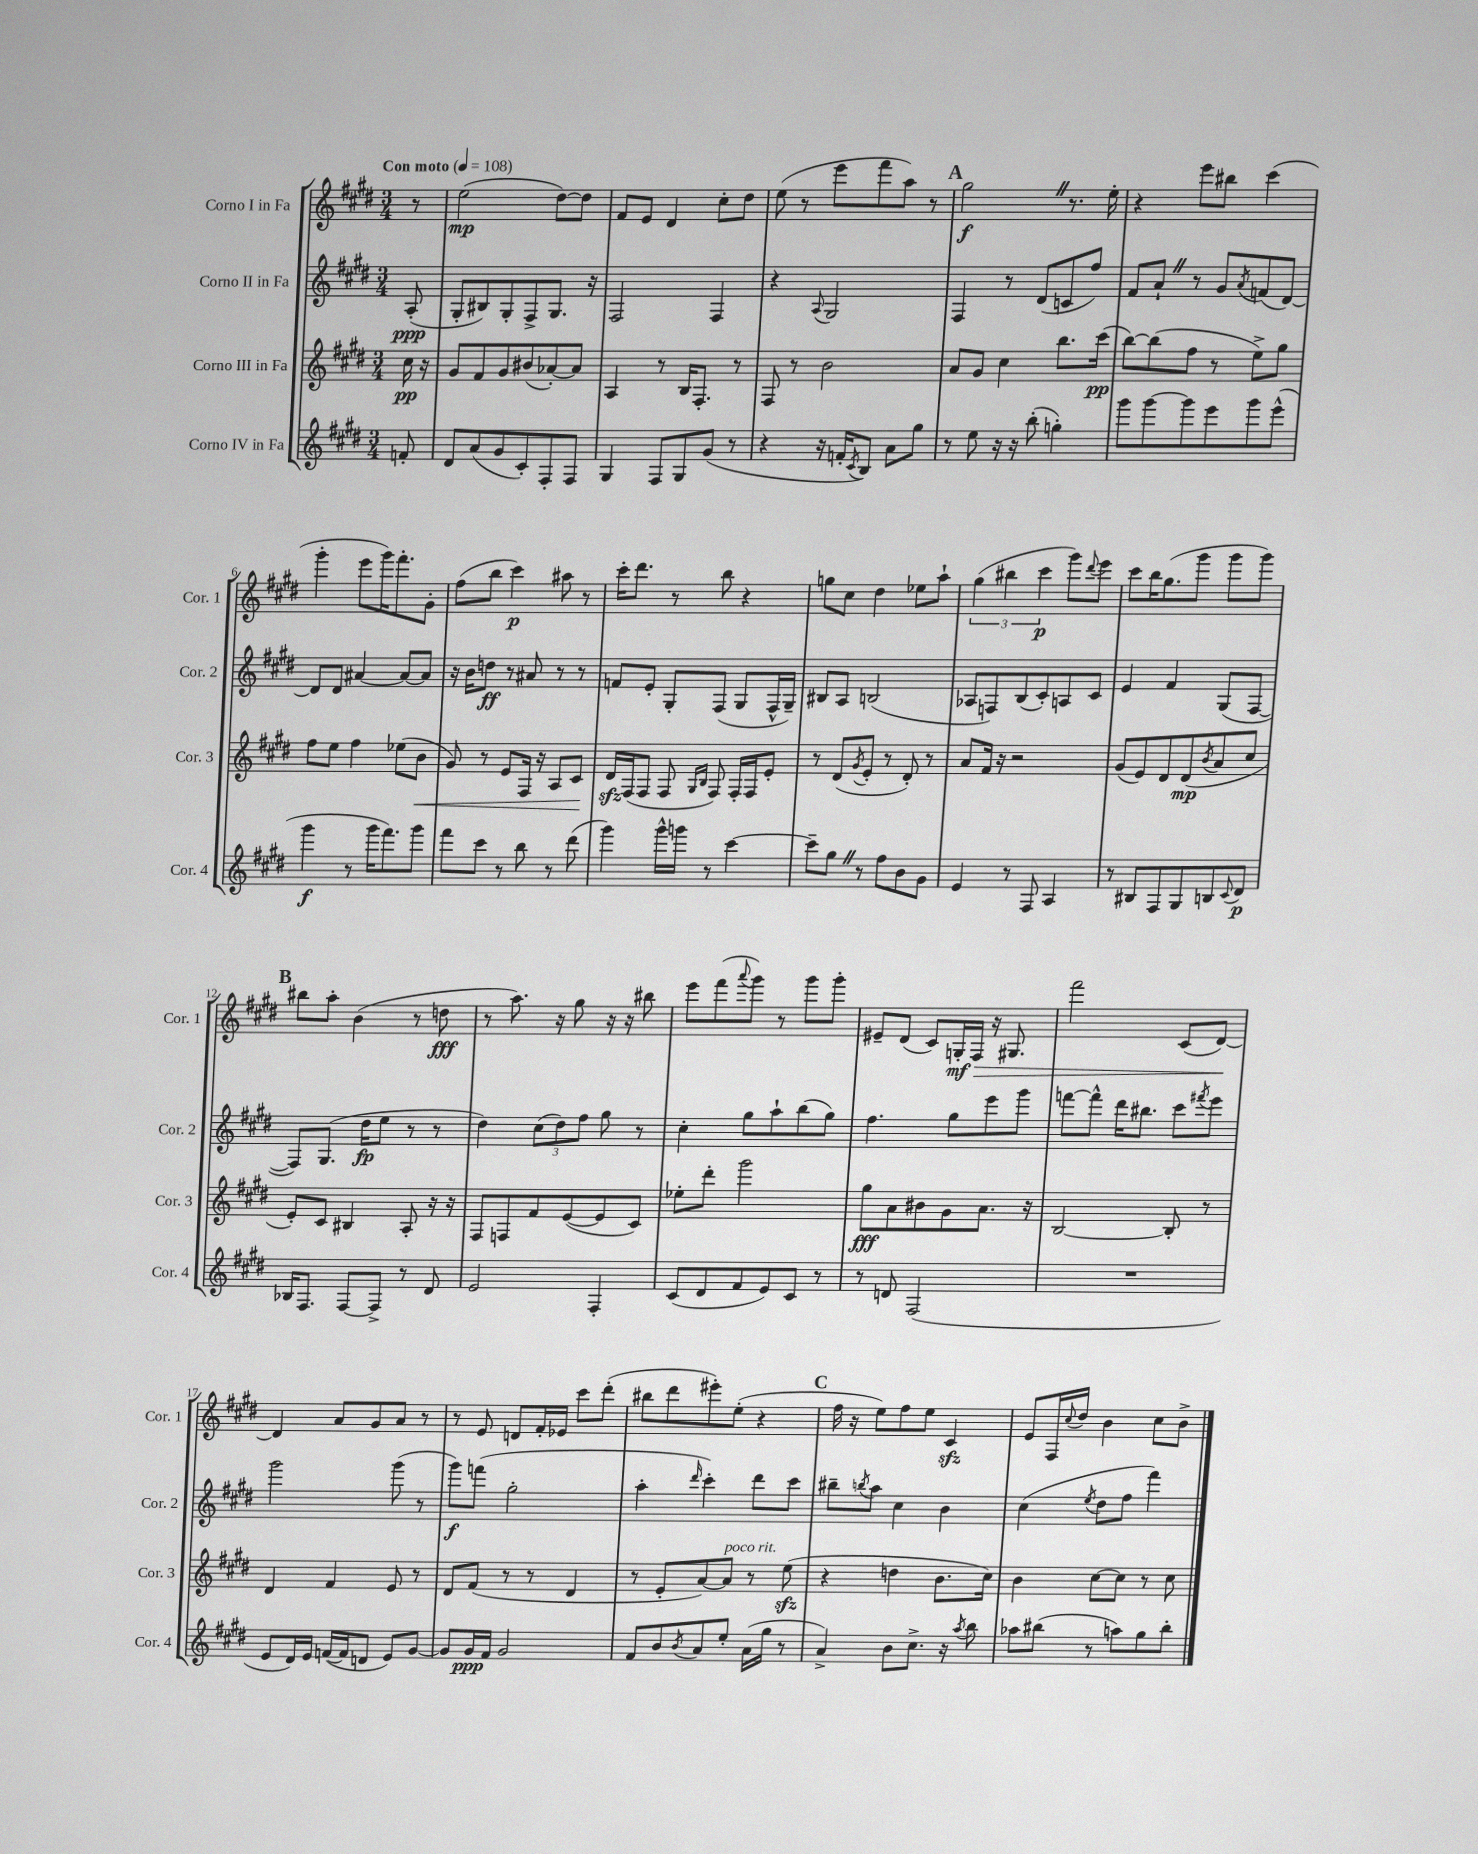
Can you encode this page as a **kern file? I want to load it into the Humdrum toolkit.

**kern	**dynam	**kern	**dynam	**kern	**dynam	**kern	**dynam
*part4	*part4	*part3	*part3	*part2	*part2	*part1	*part1
*staff4	*staff4	*staff3	*staff3	*staff2	*staff2	*staff1	*staff1
*I"Corno IV in Fa	*	*I"Corno III in Fa	*	*I"Corno II in Fa	*	*I"Corno I in Fa	*
*I'Cor. 4	*	*I'Cor. 3	*	*I'Cor. 2	*	*I'Cor. 1	*
*clefG2	*	*clefG2	*	*clefG2	*	*clefG2	*
*k[f#c#g#d#]	*	*k[f#c#g#d#]	*	*k[f#c#g#d#]	*	*k[f#c#g#d#]	*
*M3/4	*	*M3/4	*	*M3/4	*	*M3/4	*
*MM108	*	*MM108	*	*MM108	*	*MM108	*
=	=	=	=	=	=	=	=
!	!	!	!	!	!	!LO:TX:a:B:t=Con moto	!
8fn'/	.	16cc#\	pp	(8A'/	ppp	8r	.
.	.	16r	.	.	.	.	.
=1	=1	=1	=1	=1	=1	=1	=1
8d#/L	.	8g#/L	.	8G#'/L	.	(2ee\	mp
(8a/	.	8f#/	.	8B#X/)	.	.	.
8g#/	.	8g#/	.	8G#'/	.	.	.
8c#'/)	.	(8b#X/	.	8F#^/	.	.	.
8F#'/	.	[8a-X'/)	.	8.G#/J	.	[8dd#\L)	.
8F#/J	.	8a-/J]	.	.	.	8dd#\J]	.
.	.	.	.	16r	.	.	.
=2	=2	=2	=2	=2	=2	=2	=2
4G#/	.	4A/	.	2F#/	.	8f#/L	.
.	.	.	.	.	.	8e/J	.
8F#/L	.	8r	.	.	.	4d#/	.
8G#/	.	16B/KL	.	.	.	.	.
.	.	8.F#'/J	.	.	.	.	.
(8g#/J	.	.	.	4F#/	.	8cc#'\L	.
8r	.	8r	.	.	.	8dd#\J	.
=3	=3	=3	=3	=3	=3	=3	=3
4r	.	8F#/	.	4r	.	(8ee\	.
.	.	8r	.	.	.	8r	.
.	.	.	.	8qqA/	.	.	.
16r	.	2b\	.	2G#/	.	8eee\L	.
16fn'/KL	.	.	.	.	.	.	.
8qc#/	.	.	.	.	.	.	.
8B/J)	.	.	.	.	.	8fff#\	.
8a\L	.	.	.	.	.	8aa\J)	.
8gg#\J	.	.	.	.	.	8r	.
!!LO:REH:place=s1:t=A
=4	=4	=4	=4	=4	=4	=4	=4
8r	.	8a/L	.	4F#/	.	2gg#Z\	f
8ee\	.	8g#/J	.	.	.	.	.
16r	.	4cc#\	.	8r	.	.	.
16r	.	.	.	.	.	.	.
(8bb'\	.	.	.	(8d#/L	.	.	.
4ggn'\)	.	8.bb\L	.	8cn/	.	8.r	.
.	.	.	.	8ff#/J)	.	.	.
.	.	(16ccc#\Jk	pp	.	.	16ee'\	.
=5	=5	=5	=5	=5	=5	=5	=5
8ggg#\L	.	[8bb\L)	.	8f#/L	.	4r	.
[8ggg#\	.	(8bb\]	.	8a`Z/J	.	.	.
8ggg#\]	.	8ff#\J	.	8r	.	8eee\L	.
8eee\	.	8r	.	8g#/L	.	8bb#X\J	.
.	.	.	.	8qa/	.	.	.
8ggg#\	.	8ee^\L)	.	(8fn/	.	(4ccc#\	.
(8eee^^\J	.	8gg#\J	.	[8d#/J)	.	.	.
!!LO:LB:g=z
=6	=6	=6	=6	=6	=6	=6	=6
4ggg#\	f	8ff#\L	.	8d#/L]	.	4ggg#'\	.
.	.	8ee\J	.	8d#/J	.	.	.
8r	.	4ff#\	.	[4a#X/	.	8eee\L	.
16ggg#\KL	.	.	.	.	.	16ggg#\K)	.
8.fff#\)	.	.	.	.	.	8.fff#'\	.
.	.	(8ee-X\L	.	8a#/L_	.	.	.
!	!	!	!LO:HP:b	!	!	!	!
8ggg#\J	.	8b\J	<	8a#/J]	.	8g#'\J	.
=7	=7	=7	=7	=7	=7	=7	=7
8fff#\L	.	8g#/)	.	16r	.	(8ff#\L	.
.	.	.	.	16b\KL	.	.	.
8ccc#\J	.	8r	.	8ddn\J	ff	8bb\J	.
8r	.	8e/L	.	8r	.	4ccc#\)	p
8bb\	.	16F#/Jk	.	8a#X/	.	.	.
.	.	16r	.	.	.	.	.
8r	.	8A/L	.	8r	.	8aa#X\	.
(8ddd#\	.	8c#/J	.	8r	.	8r	.
.	.	.	[	.	.	.	.
=8	=8	=8	=8	=8	=8	=8	=8
4ggg#\)	.	16d#zz/LL	.	8fn/L	.	16ccc#'\KL	.
.	.	(16F#/J	.	.	.	8.ddd#\J	.
.	.	8F#/J	.	8e'/J	.	.	.
16ggg#^^\LL	.	8F#/	.	8G#'/L	.	8r	.
16gggn\JJ	.	.	.	.	.	.	.
.	.	16qqG#/LL	.	.	.	.	.
.	.	16qqB/JJ	.	.	.	.	.
8r	.	8F#/)	.	(8F#/J	.	8bb\	.
[4ccc#\	.	16F#'/LL	.	8G#/L	.	4r	.
.	.	16F#/J	.	.	.	.	.
.	.	8e'/J	.	16F#^^/L	.	.	.
.	.	.	.	16G#~/JJ)	.	.	.
=9	=9	=9	=9	=9	=9	=9	=9
8ccc#~\L]	.	8r	.	8B#X/L	.	8ggn\L	.
8gg#Z\J	.	(8d#/L	.	8A/J	.	8cc#\J	.
.	.	8qg#/	.	.	.	.	.
8r	.	8e'/J	.	(2Bn/	.	4dd#\	.
8ff#\L	.	8r	.	.	.	.	.
8b\	.	8d#'/)	.	.	.	8ee-X\L	.
8g#\J	.	8r	.	.	.	8aa`\J	.
=10	=10	=10	=10	=10	=10	=10	=10
4e/	.	8a/L	.	8A-X/L	.	(6gg#\	.
.	.	16f#/Jk	.	8Fn/)	.	.	.
.	.	.	.	.	.	6bb#X\	.
.	.	16r	.	.	.	.	.
8r	.	2r	.	(8B/	.	.	.
.	.	.	.	.	.	6ccc#\	p
8F#/	.	.	.	8c#'/)	.	.	.
4A/	.	.	.	8An/	.	8ggg#\L)	.
.	.	.	.	.	.	8qqddd#/	.
.	.	.	.	8c#/J	.	8eee\J	.
=11	=11	=11	=11	=11	=11	=11	=11
8r	.	(8g#/L	.	4e/	.	8ccc#\L	.
8B#X/L	.	8e/)	.	.	.	16bb\K	.
.	.	.	.	.	.	(8.gg#\	.
8F#/	.	8d#/	.	4f#/	.	.	.
8G#/	.	(8d#/	mp	.	.	8ggg#\J	.
.	.	8qb/	.	.	.	.	.
8Bn/	.	8a/	.	(8G#/L	.	8ggg#\L	.
8qqc#/	.	.	.	.	.	.	.
8d#/J	p	8cc#/J	.	[8F#/J	.	8ggg#\J)	.
!!LO:LB:g=z
!!LO:REH:place=s1:t=B
=12	=12	=12	=12	=12	=12	=12	=12
16B-X/KL	.	8e'/L)	.	8F#/L])	.	8bb#X\L	.
8.F#/J	.	.	.	.	.	.	.
.	.	8c#/J	.	(8.G#/J	.	8aa'\J	.
[8F#/L	.	4B#X/	.	.	.	(4b\	.
.	.	.	.	16dd#\KL	fp	.	.
8F#^/J]	.	.	.	8ee\J	.	.	.
8r	.	8A'/	.	8r	.	8r	.
8d#/	.	16r	.	8r	.	8ddn\	fff
.	.	16r	.	.	.	.	.
=13	=13	=13	=13	=13	=13	=13	=13
2e/	.	8F#/L	.	4dd#\)	.	8r	.
.	.	8Fn/	.	.	.	8.aa\)	.
.	.	8f#/	.	(12cc#\L	.	.	.
.	.	.	.	.	.	16r	.
.	.	.	.	12dd#\)	.	.	.
.	.	([8e/	.	.	.	8gg#\	.
.	.	.	.	12ff#\J	.	.	.
4F#'/	.	8e/]	.	8gg#\	.	16r	.
.	.	.	.	.	.	16r	.
.	.	8c#/J)	.	8r	.	8bb#X\	.
=14	=14	=14	=14	=14	=14	=14	=14
(8c#/L	.	8ee-X'\L	.	4cc#'\	.	8eee\L	.
8d#/	.	8ddd#'\J	.	.	.	(8fff#\	.
.	.	.	.	.	.	8qqaaa/	.
8f#/	.	2ggg#\	.	8gg#\L	.	8ggg#\J)	.
8e/)	.	.	.	8aa`\	.	8r	.
8c#/J	.	.	.	(8bb\	.	8ggg#\L	.
8r	.	.	.	8gg#\J)	.	8ggg#'\J	.
=15	=15	=15	=15	=15	=15	=15	=15
8r	.	8gg#\L	fff	4.ff#\	.	8e#X~/L	.
8dn/	.	8a\	.	.	.	(8d#/J	.
(2F#/	.	8b#X\	.	.	.	8c#/L)	.
!	!	!	!	!	!	!	!LO:HP:b
.	.	8g#\	.	8gg#\L	.	16Gn'/L	> mf
.	.	.	.	.	.	16F#/JJ	.
.	.	8.a\J	.	8eee\	.	16r	.
.	.	.	.	.	.	8.G#X/	.
.	.	.	.	8ggg#\J	.	.	.
.	.	16r	.	.	.	.	.
=16	=16	=16	=16	=16	=16	=16	=16
2.r	.	[2B/	.	[8fffn\L	.	2fff#\	.
.	.	.	.	8fff^^\J]	.	.	.
.	.	.	.	16ddd#\KL	.	.	.
.	.	.	.	8.bb#X\J	.	.	.
.	.	8B'/]	.	8ccc#\L	.	(8c#/L	.
.	.	.	.	8qfff#X/	.	.	.
.	.	8r	.	8eee\J	.	[8d#/J)	.
.	.	.	.	.	.	.	]
!!LO:LB:g=z
=17	=17	=17	=17	=17	=17	=17	=17
8e/L	.	4d#/	.	2ggg#\	.	4d#/]	.
16d#/L)	.	.	.	.	.	.	.
16e/JJ	.	.	.	.	.	.	.
([16fn/LL	.	4f#/	.	.	.	8a/L	.
16f/J]	.	.	.	.	.	.	.
8dn/J	.	.	.	.	.	8g#/	.
8e/L)	.	8e/	.	(8ggg#\	.	8a/J	.
[8g#/J	.	8r	.	8r	.	8r	.
=18	=18	=18	=18	=18	=18	=18	=18
8g#/L]	.	8d#/L	.	8ggg#\L)	f	8r	.
16g#/L	ppp	(8f#/J	.	(8fffn\J	.	8e/	.
16f#/JJ	.	.	.	.	.	.	.
2g#/	.	8r	.	2gg#'\	.	8dn/L	.
.	.	8r	.	.	.	16f#'/L	.
.	.	.	.	.	.	16e-X/JJ	.
.	.	4d#/	.	.	.	8ccc#\L	.
.	.	.	.	.	.	(8ddd#'\J	.
=19	=19	=19	=19	=19	=19	=19	=19
8f#/L	.	8r	.	4aa'\	.	8bb#X\L	.
8b/	.	8e'/L	.	.	.	8ddd#\	.
8qb/	.	.	.	16qqddd#/	.	.	.
8a/	.	[8a/)	.	4ccc#'\)	.	8eee#X'\)	.
!	!	!LO:TX:a:i:t=poco rit.	!	!	!	!	!
8ee'/J	.	8a/J]	.	.	.	(8ee'\J	.
(16a\LL	.	8r	.	8ddd#\L	.	4r	.
16gg#\JJ	.	.	.	.	.	.	.
8r	.	(8eezz\	.	8ccc#\J	.	.	.
!!LO:REH:place=s1:t=C
=20	=20	=20	=20	=20	=20	=20	=20
4a^/)	.	4r	.	8bb#X~\L	.	16ff#\	.
.	.	.	.	.	.	16r	.
.	.	.	.	8qbbn/	.	.	.
.	.	.	.	8aa\J	.	8ee\L)	.
8b\L	.	4ddn\	.	4cc#\	.	8ff#\	.
8.cc#^\J	.	.	.	.	.	8ee\J	.
.	.	8.b\L	.	4b\	.	4c#zz/	.
16r	.	.	.	.	.	.	.
8qaa/	.	.	.	.	.	.	.
8bb\	.	.	.	.	.	.	.
.	.	16cc#\Jk)	.	.	.	.	.
=21	=21	=21	=21	=21	=21	=21	=21
8aa-X\L	.	4b\	.	(4cc#\	.	8e/L	.
(8bb#X\J	.	.	.	.	.	16F#/L	.
.	.	.	.	.	.	8qqcc#/	.
.	.	.	.	.	.	16dd#/JJ	.
.	.	.	.	8qee/	.	.	.
8r	.	[8cc#\L	.	8dd#\L	.	4b\	.
8aan\L)	.	8cc#\J]	.	8ff#\J	.	.	.
8gg#\	.	8r	.	4fff#\)	.	8cc#\L	.
8bb#'\J	.	8cc#\	.	.	.	8b^\J	.
==	==	==	==	==	==	==	==
*-	*-	*-	*-	*-	*-	*-	*-
